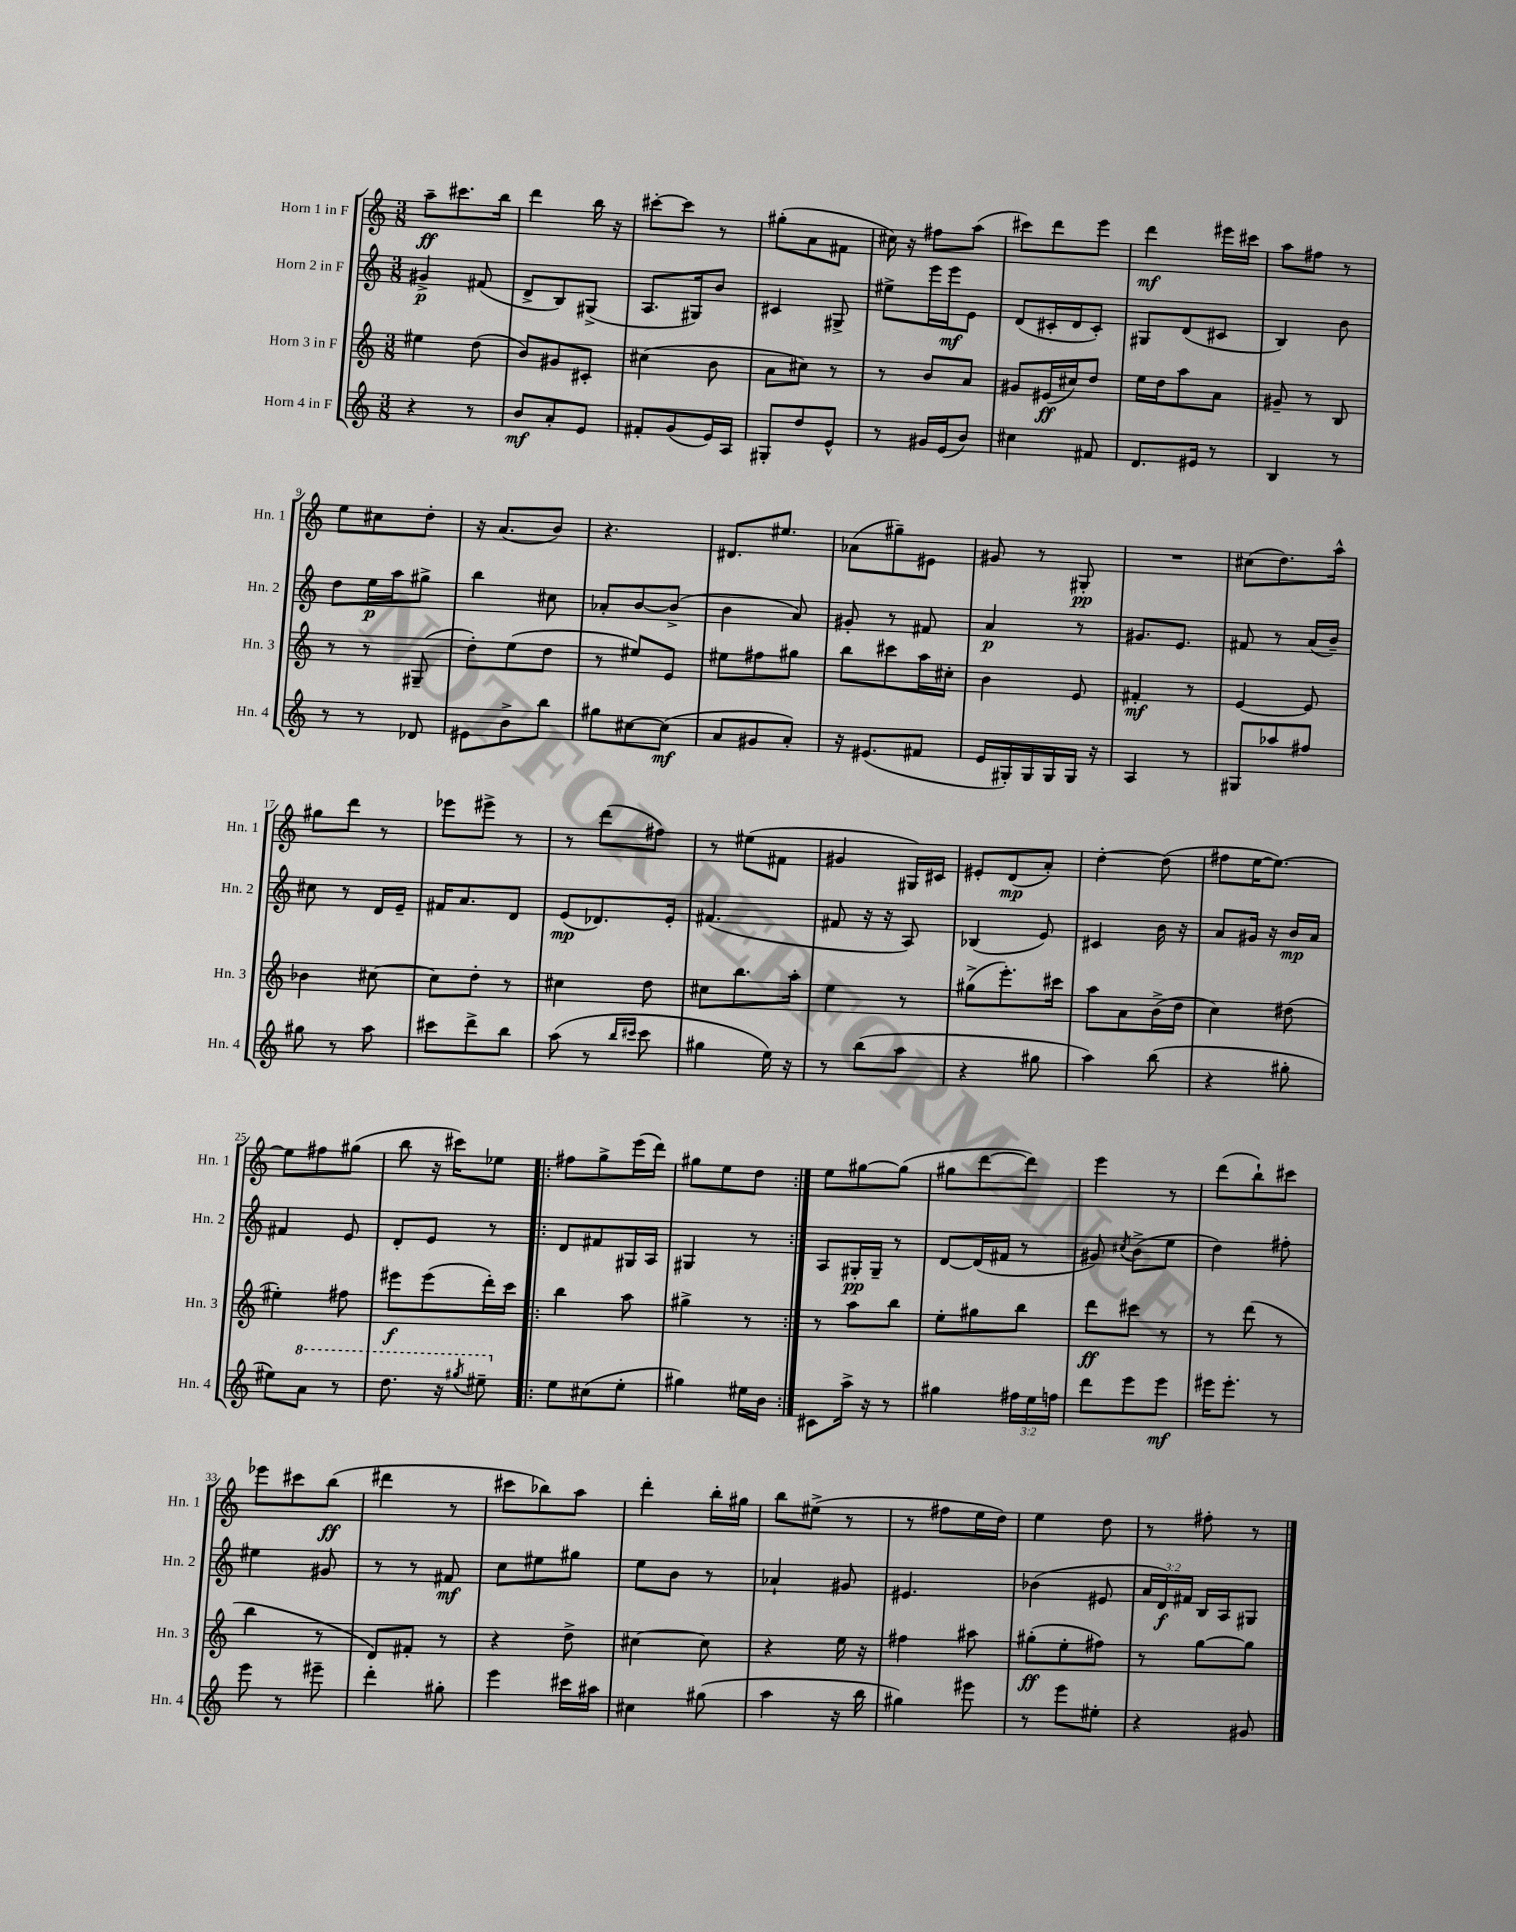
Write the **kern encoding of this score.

**kern	**kern	**kern	**kern
*staff4	*staff3	*staff2	*staff1
*clefG2	*clefG2	*clefG2	*clefG2
*k[]	*k[]	*k[]	*k[]
*M3/8	*M3/8	*M3/8	*M3/8
4r	4ee#	4g#^	8aa~
.	.	.	8.ccc#
8r	(8dd	(8f#	.
.	.	.	16bb
=	=	=	=
8b	8b)	8d^	4ddd
8a'	8g#	8B)	.
8e	8c#'	(8G#^	16bb
.	.	.	16r
=	=	=	=
8f#'	(4cc#	8.A	[8ccc#'
(8g	.	.	8ccc#]
.	.	16G#)	.
16e)	8b	8b	8r
16A	.	.	.
=	=	=	=
8G#'	8a	4c#	(8gg#'
8dd	8cc#)	.	8a
8e^^	8r	8G#^	8f#
=	=	=	=
8r	8r	8ee#^	16cc#)
.	.	.	16r
16g#	8b	16eee	8ff#
(16e	.	16eee	.
8b)	8a	8e	(8aa
=	=	=	=
4cc#	8g#	(8d	8ccc#)
.	(16e#	16c#'	8ddd
.	16cc#)	16d	.
8f#	8dd	8c#')	8eee
=	=	=	=
8.d	16ee	8G#	4ddd
.	16dd	.	.
.	8aa	(8d	.
16e#	.	.	.
8r	8a	8c#	16eee#
.	.	.	16ccc#
=	=	=	=
4B	8g#~	4B)	8aa
.	8r	.	8ff#
8r	8B	8b	8r
=	=	=	=
8r	8r	8dd	8ee
8r	8r	16ee	8cc#
.	.	16aa	.
8d-	(8G#~	8gg#^	8dd'
=	=	=	=
8e#	8dd')	4bb	16r
.	.	.	(8.a
8b^	(8ee	.	.
8bb	8dd	8cc#	8b)
=	=	=	=
8gg#	8r	8a-'	4.r
[8cc#	8ee#)	[8b	.
(8cc#]	8e	(8b^]	.
=	=	=	=
8a	8ee#	4b	8.d#
8g#	8ff#	.	.
.	.	.	8.ee#
8a')	8gg#	8a)	.
=	=	=	=
16r	8bb	8g#'	(8a-
(8.e#	.	.	.
.	8ccc#	8r	8gg#~)
8f#	16aa	8f#	8e#
.	16cc#'	.	.
=	=	=	=
16e	4b	4a	8g#
16G#')	.	.	.
16G#	.	.	8r
16G#	.	.	.
16G#	8e	8r	8G#'
16r	.	.	.
=	=	=	=
4A	4f#'	8.g#	4.r
.	.	8.e	.
8r	8r	.	.
=	=	=	=
8G#	[4e	8f#	(8cc#
8aa-	.	8r	8.dd)
8ff#	8e]	(16a	.
.	.	16b~)	16aa^^
=	=	=	=
8gg#	4b-	8cc#	8gg#
8r	.	8r	8ddd
8aa	[8cc#	16d	8r
.	.	16e~	.
=	=	=	=
8ccc#	8cc#]	16f#	8eee-
.	.	8.a	.
8ddd^	8dd'	.	8eee#^
8bb	8r	8d	8r
=	=	=	=
(8aa	4cc#	(8e	8r
8r	.	8.d-)	(8ddd
16qqbb	.	.	.
16qqccc#	.	.	.
8ccc#	8dd	.	8ff#)
.	.	16e'	.
=	=	=	=
4gg#	8cc#	(4.f#	8r
.	8.bb	.	(8ee#
16ee)	.	.	8f#
16r	16aa'	.	.
=	=	=	=
8r	4ee	8f#	4g#
(8bb	.	16r	.
.	.	16r	.
8aa	8r	8A)	16G#)
.	.	.	16c#
=	=	=	=
4r	(8gg#^	(4B-	8e#'
.	8.eee')	.	(8d
8gg#	.	8e)	8a')
.	16ccc#	.	.
=	=	=	=
4aa)	8aa	4c#	[4dd'
.	8a	.	.
(8bb	(16b^	16b	(8dd]
.	16dd	16r	.
=	=	=	=
4r	4cc)	8a	8ff#
.	.	16g#	[16ee
.	.	16r	8.ee_)
8gg#'	(8dd#	16b	.
.	.	16a	.
=	=	=	=
8ee#)	4ee#')	4f#	8ee]
8aa	.	.	8ff#
8r	8ff#	8e	(8gg#
=	=	=	=
8.ddd	8eee#	8d'	8bb
.	(8eee#	8e	16r
16r	.	.	16ccc#)
8qggg#	.	.	.
8eee#~	16ddd')	8r	8ee-
.	16ccc	.	.
=!|:	=!|:	=!|:	=!|:
8ee	4bb	8d	8ff#
(8cc#	.	8f#	8gg^
8ee'	8aa	16G#	(16eee
.	.	16A	16ddd)
=	=	=	=
4gg#)	4gg#^	4G#	8gg#
.	.	.	8ee
16ee#	8r	8r	8dd
16b	.	.	.
=:|!	=:|!	=:|!	=:|!
8c#	8r	8A	8ee
16aa^	8aa	16G#'	[8gg#
16r	.	16G#~	.
8r	8bb	8r	(8gg#]
=	=	=	=
4gg#	8ee'	[8d	8gg#
.	8gg#	(16d]	[8ddd
.	.	16f#	.
24ff#	8bb	8r	8ddd])
24ee	.	.	.
24ff	.	.	.
=	=	=	=
8ddd	8ddd	8g#)	4eee
.	.	8qcc#	.
8eee	8ccc#	(8b^	.
8eee	8r	8ee	8r
=	=	=	=
16eee#	8r	4dd)	(8ddd
8.eee#'	.	.	.
.	(8ddd	.	8bb`)
8r	8r	8ff#'	8ccc#
=	=	=	=
8eee	4bb	4ee#	8eee-
8r	.	.	8ccc#
8eee#~	8r	8g#	(8bb
=	=	=	=
4ddd'	8d)	8r	4ddd#
.	8f#'	8r	.
8gg#'	8r	8f#	8r
=	=	=	=
4eee	4r	8cc	8ccc#
.	.	8ee#	8bb-)
16ccc#	8dd^	8gg#	8aa
16aa#	.	.	.
=	=	=	=
4cc#	[4cc#	8ee	4ddd'
.	.	8b	.
(8gg#	8cc#]	8r	16bb'
.	.	.	16gg#
=	=	=	=
4aa	4r	4a-`	8bb
.	.	.	(8ee#^
16r	16ee	8g#	8r
16bb	16r	.	.
=	=	=	=
4gg#)	4ff#	4.e#	8r
.	.	.	8ff#
8eee#	8aa#	.	16ee
.	.	.	16dd)
=	=	=	=
8r	(8gg#'	(4b-	4ee
8eee	8ee'	.	.
8ee#'	8ff#)	8e#	8dd
=	=	=	=
4r	8r	24a	8r
.	.	24d)	.
.	.	24f#	.
.	[8gg	16B	8ff#'
.	.	16A	.
8g#	8gg]	8G#	8r
==	==	==	==
*-	*-	*-	*-
